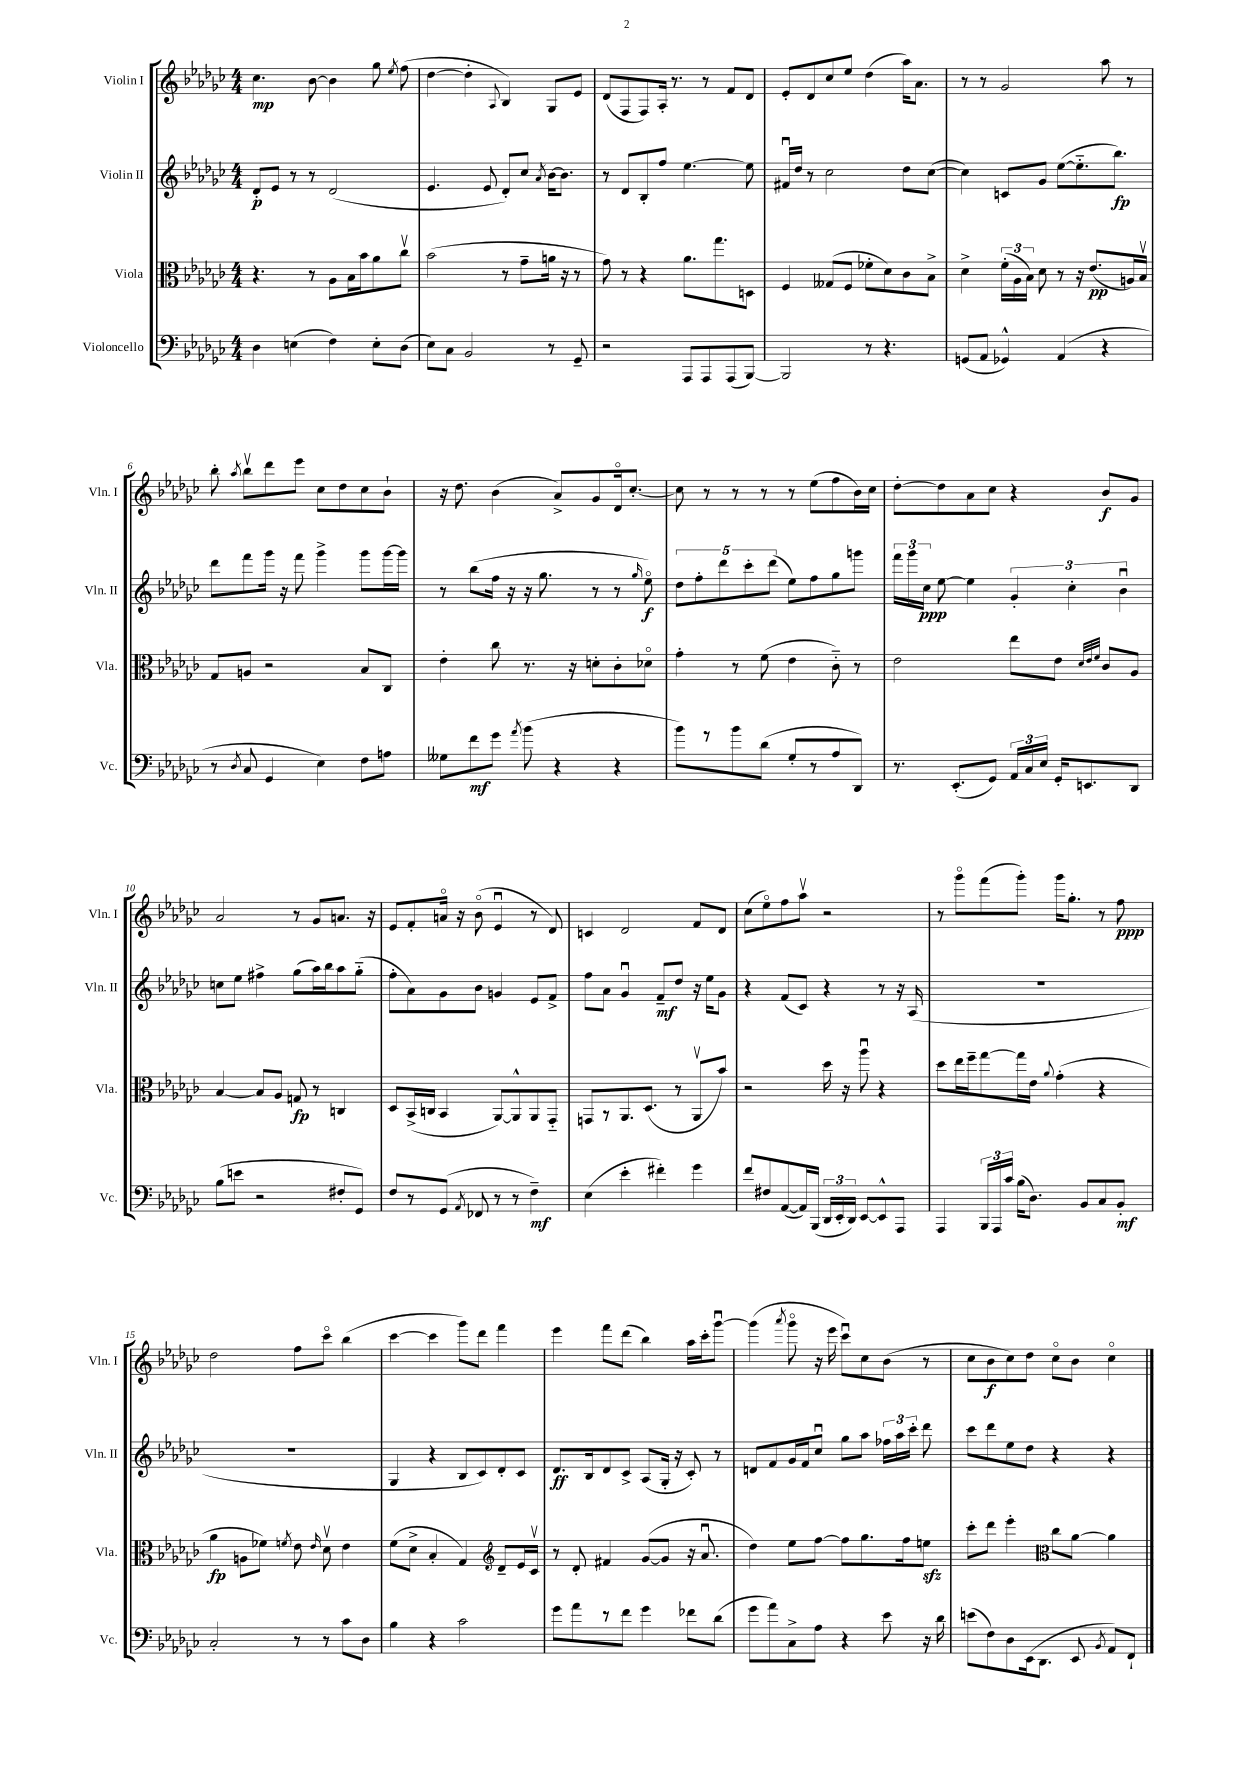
<<
\new StaffGroup <<
\new Staff = "s0" \with { instrumentName = "Violin I" shortInstrumentName = "Vln. I" } {
    \clef treble \key ges \major \numericTimeSignature \time 4/4
    \autoBeamOff ces''4.\mp bes'8~ bes'4 ges''8 \acciaccatura { ees''8 } f''8( |
    des''4~ des''4-. \appoggiatura { aes8 } bes4) ges8[ ees'8] |
    des'8[( f8 f8) aes16]-. r8. r8 f'8[ des'8] |
    ees'8[-. des'8 ces''8 ees''8] des''4( aes''16[) aes'8.] |
    r8 r8 ges'2 aes''8 r8 |
    bes''8-. \acciaccatura { aes''8 } bes''8[\upbow des'''8 ees'''8] ces''8[ des''8 ces''8 bes'8]-! |
    r16 des''8. bes'4( aes'8[->) ges'8 des'16\flageolet ces''8.]~-. |
    ces''8 r8 r8 r8 r8 ees''8[( f''8 bes'16) ces''16] |
    des''8[~-. des''8 aes'8 ces''8] r4 bes'8[\f ges'8] |
    aes'2 r8 ges'8[ a'8.] r16 |
    ees'8[ f'8-. a'16]\flageolet r16 bes'8\flageolet( ees'4\downbow r8 des'8) |
    c'4 des'2 f'8[ des'8] |
    ces''8[( ees''8\flageolet) f''8 aes''8]\upbow r2 |
    r8 ges'''8[\flageolet f'''8( ges'''8]-.) ges'''16[ ges''8.]-. r8 f''8\ppp |
    des''2 f''8[ ces'''8]\flageolet bes''4( |
    ces'''4~ ces'''4 ges'''8[) des'''8] f'''4 |
    ees'''4 f'''8[ des'''8]( bes''4) aes''16[ ces'''16-. ges'''8]~\downbow |
    ges'''4( \acciaccatura { aes'''8 } ges'''8\flageolet r16 ees'''16 ces'''8[\downbow) ces''8 bes'8]( r8 |
    ces''8[ bes'8\f ces''8) des''8] ces''8[\flageolet bes'8] ces''4\flageolet \bar "|." |
}
\new Staff = "s1" \with { instrumentName = "Violin II" shortInstrumentName = "Vln. II" } {
    \clef treble \key ges \major \numericTimeSignature \time 4/4
    \autoBeamOff des'8[-.\p ees'8] r8 r8 des'2( |
    ees'4. ees'8 des'8[-.) ces''8] \acciaccatura { aes'8 } bes'16[~ bes'8.] |
    r8 des'8[ bes8-. f''8] ees''4.~ ees''8 |
    fis'16[\downbow des''16] r8 ces''2 des''8[ ces''8]~( |
    ces''4) c'8[ ges'8] ees''8[~( ees''8.-_ bes''8.]\fp) |
    des'''8[ f'''8 ges'''16] r16 f'''8 ges'''4-> ges'''8[ ges'''16~ ges'''16] |
    r8 bes''8[( f''16] r16 r16 ges''8. r8 r8 \grace { ges''16 } ees''8\flageolet\f) |
    \tuplet 5/4 { des''8[ f''8-. des'''8 ces'''8-. des'''8]( } ees''8[) f''8 ges''8 g'''8] |
    \tuplet 3/2 { f'''16[ ges'''16 ces''16]\ppp } ees''8~ ees''4 \tuplet 3/2 { ges'4-. ces''4-. bes'4\downbow } |
    c''8[ ees''8] fis''4-> ges''8[( aes''16) bes''16 aes''8 ges''8]-_( |
    f''8[-. aes'8) ges'8 bes'8] g'4 ees'8[ f'8]-> |
    f''8[ aes'8] ges'4\downbow f'8[--\mf des''8] r16 ees''16[ ges'8] |
    r4 f'8[( ces'8]) r4 r8 r16 aes16( |
    R1 |
    R1 |
    ges4 r4 bes8[ ces'8) des'8-. ces'8] |
    des'8.[\ff bes16 des'8 ces'8]-> aes8[( ges16]-. r16 ces'8-.) r8 |
    d'8[ f'8 ges'16 f'16 ces''8]\downbow ges''8[ aes''8] \tuplet 3/2 { fes''16[ aes''16 ces'''16]-. } des'''8 |
    ces'''8[ des'''8 ees''8 des''8] r4 r4 \bar "|." |
}
\new Staff = "s2" \with { instrumentName = "Viola" shortInstrumentName = "Vla." } {
    \clef alto \key ges \major \numericTimeSignature \time 4/4
    \autoBeamOff r4. r8 aes8[ bes16 bes'16 aes'8 ces''8]\upbow |
    bes'2( r8 ges'8[-- a'16] r16 r8 |
    ges'8) r8 r4 aes'8.[ ges''8. d8] |
    f4 geses8[( f8] fes'8[-. des'8) ces'8 bes8]-> |
    des'4-> \tuplet 3/2 { f'16[-.( aes16 bes16]) } des'8 r8 r16 ees'8.[\pp( a16) bes16]\upbow |
    ges8[ a8] r2 bes8[ ces8] |
    ees'4-. ces''8 r8. r16 d'8[-. ces'8-. des'8]\flageolet |
    ges'4-. r8 f'8( ees'4 ces'8-_) r8 |
    ees'2 ees''8[ ees'8] \grace { des'32[ ees'32 f'32] } ces'8[ aes8] |
    bes4~ bes8[ aes8] g8\fp r8 c4 |
    des8[ bes,16->( c16] bes,4 aes,8[~) aes,8-^ aes,8 ges,8]-_ |
    g,8[ r8 aes,8. des8.]( r8 aes,8[\upbow bes'8]) |
    r2 des''16 r16 aes''8\downbow r4 |
    des''8[ ees''16 f''16-- ges''8~ ges''16 ees'16] \appoggiatura { aes'8 } ges'4-.( r4 |
    aes'4\fp a8[ fes'8]) \acciaccatura { f'8 } ees'8 \grace { ees'16 } des'8\upbow ees'4 |
    f'8[( des'8]-> bes4-. ges4) \clef treble des'8[-- ees'16 ces'16]\upbow |
    r8 des'8-. fis'4 ges'8[~( ges'8] r16 aes'8.\downbow |
    des''4) ees''8[ f''8]~ f''8[ ges''8. f''16 e''8]\sfz |
    ces'''8[-. des'''8] ees'''4-. \clef alto ces''8[ aes'8]~ aes'4 \bar "|." |
}
\new Staff = "s3" \with { instrumentName = "Violoncello" shortInstrumentName = "Vc." } {
    \clef bass \key ges \major \numericTimeSignature \time 4/4
    \autoBeamOff des4 e4( f4) e8[-. des8]( |
    ees8[) ces8] bes,2 r8 ges,8-- |
    r2 aes,,8[ aes,,8 aes,,8( bes,,8]~) |
    bes,,2 r8 r4. |
    g,8[( aes,8] ges,4-^) aes,4( r4 |
    r8 \acciaccatura { des8 } ces8 ges,4 ees4) f8[ a8] |
    geses8[ f'8\mf ges'8] \acciaccatura { aes'8 } bes'8( r4 r4 |
    bes'8[) r8 bes'8 des'8]( ges8[-. r8 aes8 des,8]) |
    r8. ees,8.[-.( ges,8]) \tuplet 3/2 { aes,16[ ces16 ees16] } ges,16[-. e,8. des,8] |
    bes8[( e'8] r2 fis8[-. ges,8]) |
    f8[ r8 ges,8]( \acciaccatura { aes,8 } fes,8 r8 r8 f4--\mf) |
    ees4( ees'4-. fis'4-.) ges'4 |
    f'8[ fis8 aes,8~( aes,16) bes,,16]( \tuplet 3/2 { des,16[ ees,16-. des,16]) } ees,8[~ ees,8-^ aes,,8] |
    aes,,4 \tuplet 3/2 { bes,,16[ aes,,16 ces'16] } bes16[( des8.]) bes,8[ ces8 bes,8]-.\mf |
    ces2-. r8 r8 ces'8[ des8] |
    bes4 r4 ces'2 |
    ges'8[ aes'8 r8 f'8] ges'4 fes'8[ des'8]( |
    ges'8[ aes'8) ces8-> aes8] r4 ees'8 r16 des'16 |
    e'8[( f8) des8 ees,16( des,8.] ees,8 \acciaccatura { bes,8 } aes,8[) f,8]-! \bar "|." |
}
>>
>>
